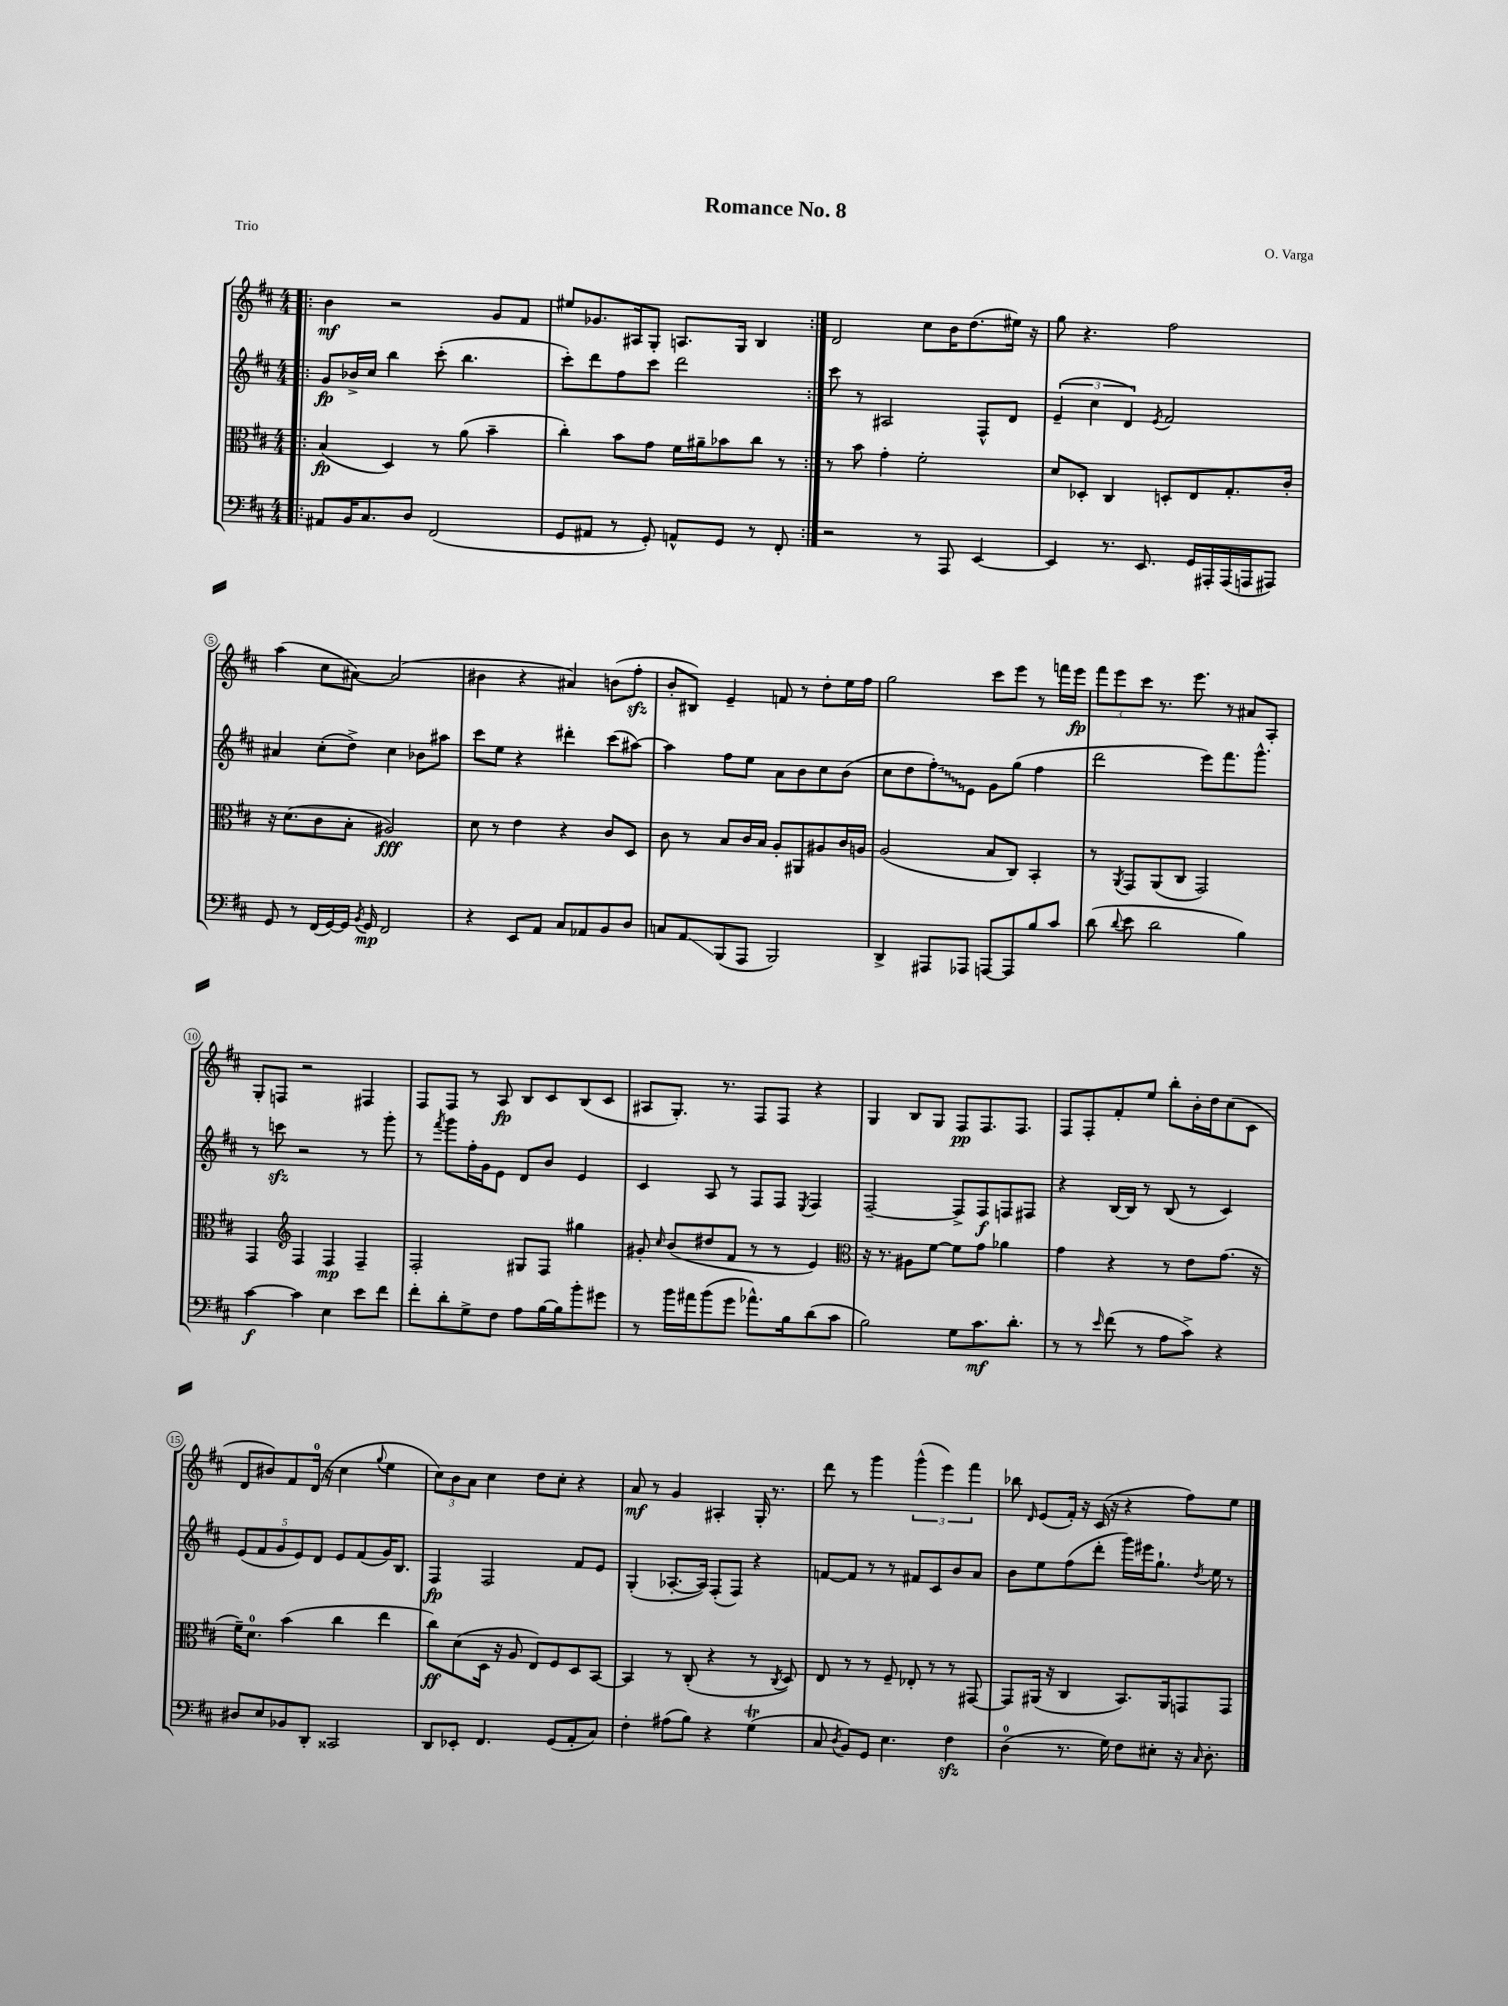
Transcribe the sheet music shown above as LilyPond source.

\header { title = "Romance No. 8" composer = "O. Varga" piece = "Trio" }
<<
\new StaffGroup <<
\new Staff = "s0" {
    \clef treble \key d \major \numericTimeSignature \time 4/4
    \autoBeamOff \repeat volta 2 { \bar ".|:" b'4\mf r2 g'8[ fis'8] |
    eis''8[ ges'8. ais16 g8]-. a8.[ g16] b4 | }
    d'2 cis''8[ b'16 d''8.( eis''16]) r16 |
    g''8 r4. fis''2 |
    a''4( cis''8[ ais'8]~) ais'2( |
    bis'4 r4 ais'4) b'8[( fis''8]-.\sfz |
    b'8[-. bis8]) e'4-- f'8 r8 d''8[-. e''16 fis''16] |
    g''2 cis'''8[ e'''8] r8 f'''16[ e'''16]\fp |
    \tuplet 3/2 { fis'''8[ e'''8 cis'''8] } r8. e'''8. r8 ais'8[ a8]-. |
    g8[-. f8] r2 fis4 |
    fis8[ fis8] r8 a8\fp b8[ cis'8 b8( cis'8] |
    ais8[ g8.]-.) r8. fis8[ fis8] r4 |
    g4 b8[ g8] fis8[\pp fis8. fis8.] |
    fis8[ fis8-. fis'8-. e''8] b''8[-. b'16-. d''16 cis''8( cis'8] |
    d'8[ bis'8) fis'8 d'16]-0( r16 cis''4 \appoggiatura { g''8 } e''4 |
    \tuplet 3/2 { cis''8[) b'8 a'8] } cis''4 d''8[ cis''8]-. r4 |
    a'8\mf r8 g'4 ais4-. g16-. r8. |
    d'''8 r8 g'''4 \tuplet 3/2 { g'''4-^( e'''4) fis'''4 } |
    bes''8 \grace { d'16 } e'8[( fis'16]-.) r16 cis'16( r16 r4 fis''8[) e''8] \bar "|." |
}
\new Staff = "s1" {
    \clef treble \key d \major \numericTimeSignature \time 4/4
    \autoBeamOff \repeat volta 2 { \bar ".|:" g'8[\fp bes'16-> cis''16] b''4 cis'''8-.( b''4. |
    cis'''8[-.) d'''8 fis''8 cis'''8] d'''2 | }
    cis'''8 r8 ais2 fis8[-^ d'8] |
    \tuplet 3/2 { e'4--( cis''4 d'4) } \acciaccatura { e'8 } fis'2 |
    ais'4 cis''8[-.( d''8]->) cis''4 bes'8[ ais''8] |
    cis'''8[ e''8] r4 dis'''4-. cis'''8[( ais''8]~) |
    ais''4 fis''8[ e''8] a'8[ b'8 cis''8 b'8]( |
    cis''8[ d''8 \once \override Glissando.style = #'zigzag fis''8-.\glissando) e'8] g'8[ g''8]( fis''4 |
    d'''2 e'''8[) fis'''8. g'''8.]-^ |
    r8 c'''8\sfz r2 r8 g'''8-. |
    r8 \acciaccatura { fis'''8 } g'''8[ fis''16-. g'16 e'8] d'8[ b'8] e'4 |
    cis'4 a8 r8 fis8[ fis8] \acciaccatura { e8 } fis4 |
    fis2~-- fis8[-> fis8\f f8 fis8] |
    r4 b16[~ b16] r8 b8( r8 cis'4) |
    \tuplet 5/4 { e'8[( fis'8 g'8 e'8) d'8] } e'8[ fis'8( g'16) b8.] |
    fis4\fp fis2 fis'8[ e'8] |
    g4-.( aes8.[~-. aes16]) fis8[-.( fis8]) r4 |
    f'8[~ f'8] r8 r8 fis'8[ cis'8 b'8 a'8] |
    b'8[ e''8 fis''8( d'''8]-. g'''16[) eis'''16 g''8.]-! \acciaccatura { d''8 } e''16 r8 \bar "|." |
}
\new Staff = "s2" {
    \clef alto \key d \major \numericTimeSignature \time 4/4
    \autoBeamOff \repeat volta 2 { \bar ".|:" b4\fp( d4) r8 a'8( b'4-- |
    cis''4-.) b'8[ g'8] fis'16[ ais'16-- bes'8 cis''8] r8 | }
    r8 b'8 g'4-. fis'2-. |
    d'8[ des8]-. cis4 d8[-. e8 g8.-. cis'16]-. |
    r16 d'8.[( cis'8 b8]-. ais2\fff) |
    d'8 r8 e'4 r4 cis'8[ d8] |
    cis'8 r8 b8[ cis'16 b16] a8[-. ais,8 ais8 cis'16 a16] |
    a2( b8[ cis8]) b,4-. |
    r8 \acciaccatura { a,8 } g,8[ a,8( cis8] g,2) |
    g,4 \clef treble fis4 fis4\mp fis4-- |
    fis2-. gis8[ fis8] gis''4 |
    gis'8-. \grace { cis''16 } b'8[( dis''8 fis'8] r8 r8 e'4) |
    \clef alto r16 r8. ais8[ fis'8]~ fis'8[ g'8] aes'4 |
    g'4 r4 r8 e'8[ g'8.]( r16 |
    fis'16[--) d'8.]-0 b'4( cis''4 e''4 |
    cis''8[\ff) d'8( d16] r16 a8 e8[) fis8 d8 b,8]~ |
    b,4 r8 cis8-.( r4 r8 \acciaccatura { cis8 } d8) |
    e8 r8 r8 fis8-- ees8-. r8 r8 gis,8~ |
    gis,8[ ais,16]( r16 cis4 b,8.[) ais,16 g,8 g,8] \bar "|." |
}
\new Staff = "s3" {
    \clef bass \key d \major \numericTimeSignature \time 4/4
    \autoBeamOff \repeat volta 2 { \bar ".|:" ais,8[ b,16 cis8. d8] fis,2( |
    g,8[ ais,8] r8 g,8-.) a,8[-^ g,8] r8 fis,8-. | }
    r2 r8 a,,8 e,4~ |
    e,4 r8. e,8. g,16[ ais,,16-. ais,,16( a,,16 ais,,8]) |
    g,8 r8 fis,16[( g,16~) g,16] \acciaccatura { b,8 } g,16\mp fis,2 |
    r4 e,8[ a,8] cis8[ aes,8 b,8 d8] |
    c8[ a,8\glissando b,,8( a,,8] b,,2) |
    d,4-> ais,,8[ aes,,8] a,,8[~ a,,8 b8 cis'8] |
    d'8( \appoggiatura { d'8 } e'8 d'2 b4) |
    cis'4~\f cis'4 e4 e'8[ fis'8] |
    fis'8[-. d'8-. g8-> fis8] a8[ b16~ b16 b'8-. gis'8] |
    r8 b'16[ ais'16 b'8( g'8] aes'8.[-^) b16 d'8( cis'8] |
    b2) g8[ cis'8.\mf d'8.]-. |
    r8 r8 \grace { e'16 } fis'8( r8 a8[ cis'8]->) r4 |
    dis8[ e8 bes,8 d,8]-. cisis,2 |
    d,8[ ees,8]-. fis,4. g,8[( a,8-. cis8]) |
    fis4-. ais8[( b8]) r4 g4\trill( |
    cis8 \acciaccatura { d8 } b,8[) g,8] e4. fis4\sfz |
    d4-0( r8. g16) fis8[ eis8]-. r16 \grace { cis16 } d8.-. \bar "|." |
}
>>
>>
\layout { \context { \Score \override BarNumber.stencil = #(make-stencil-circler 0.1 0.3 ly:text-interface::print) } }
